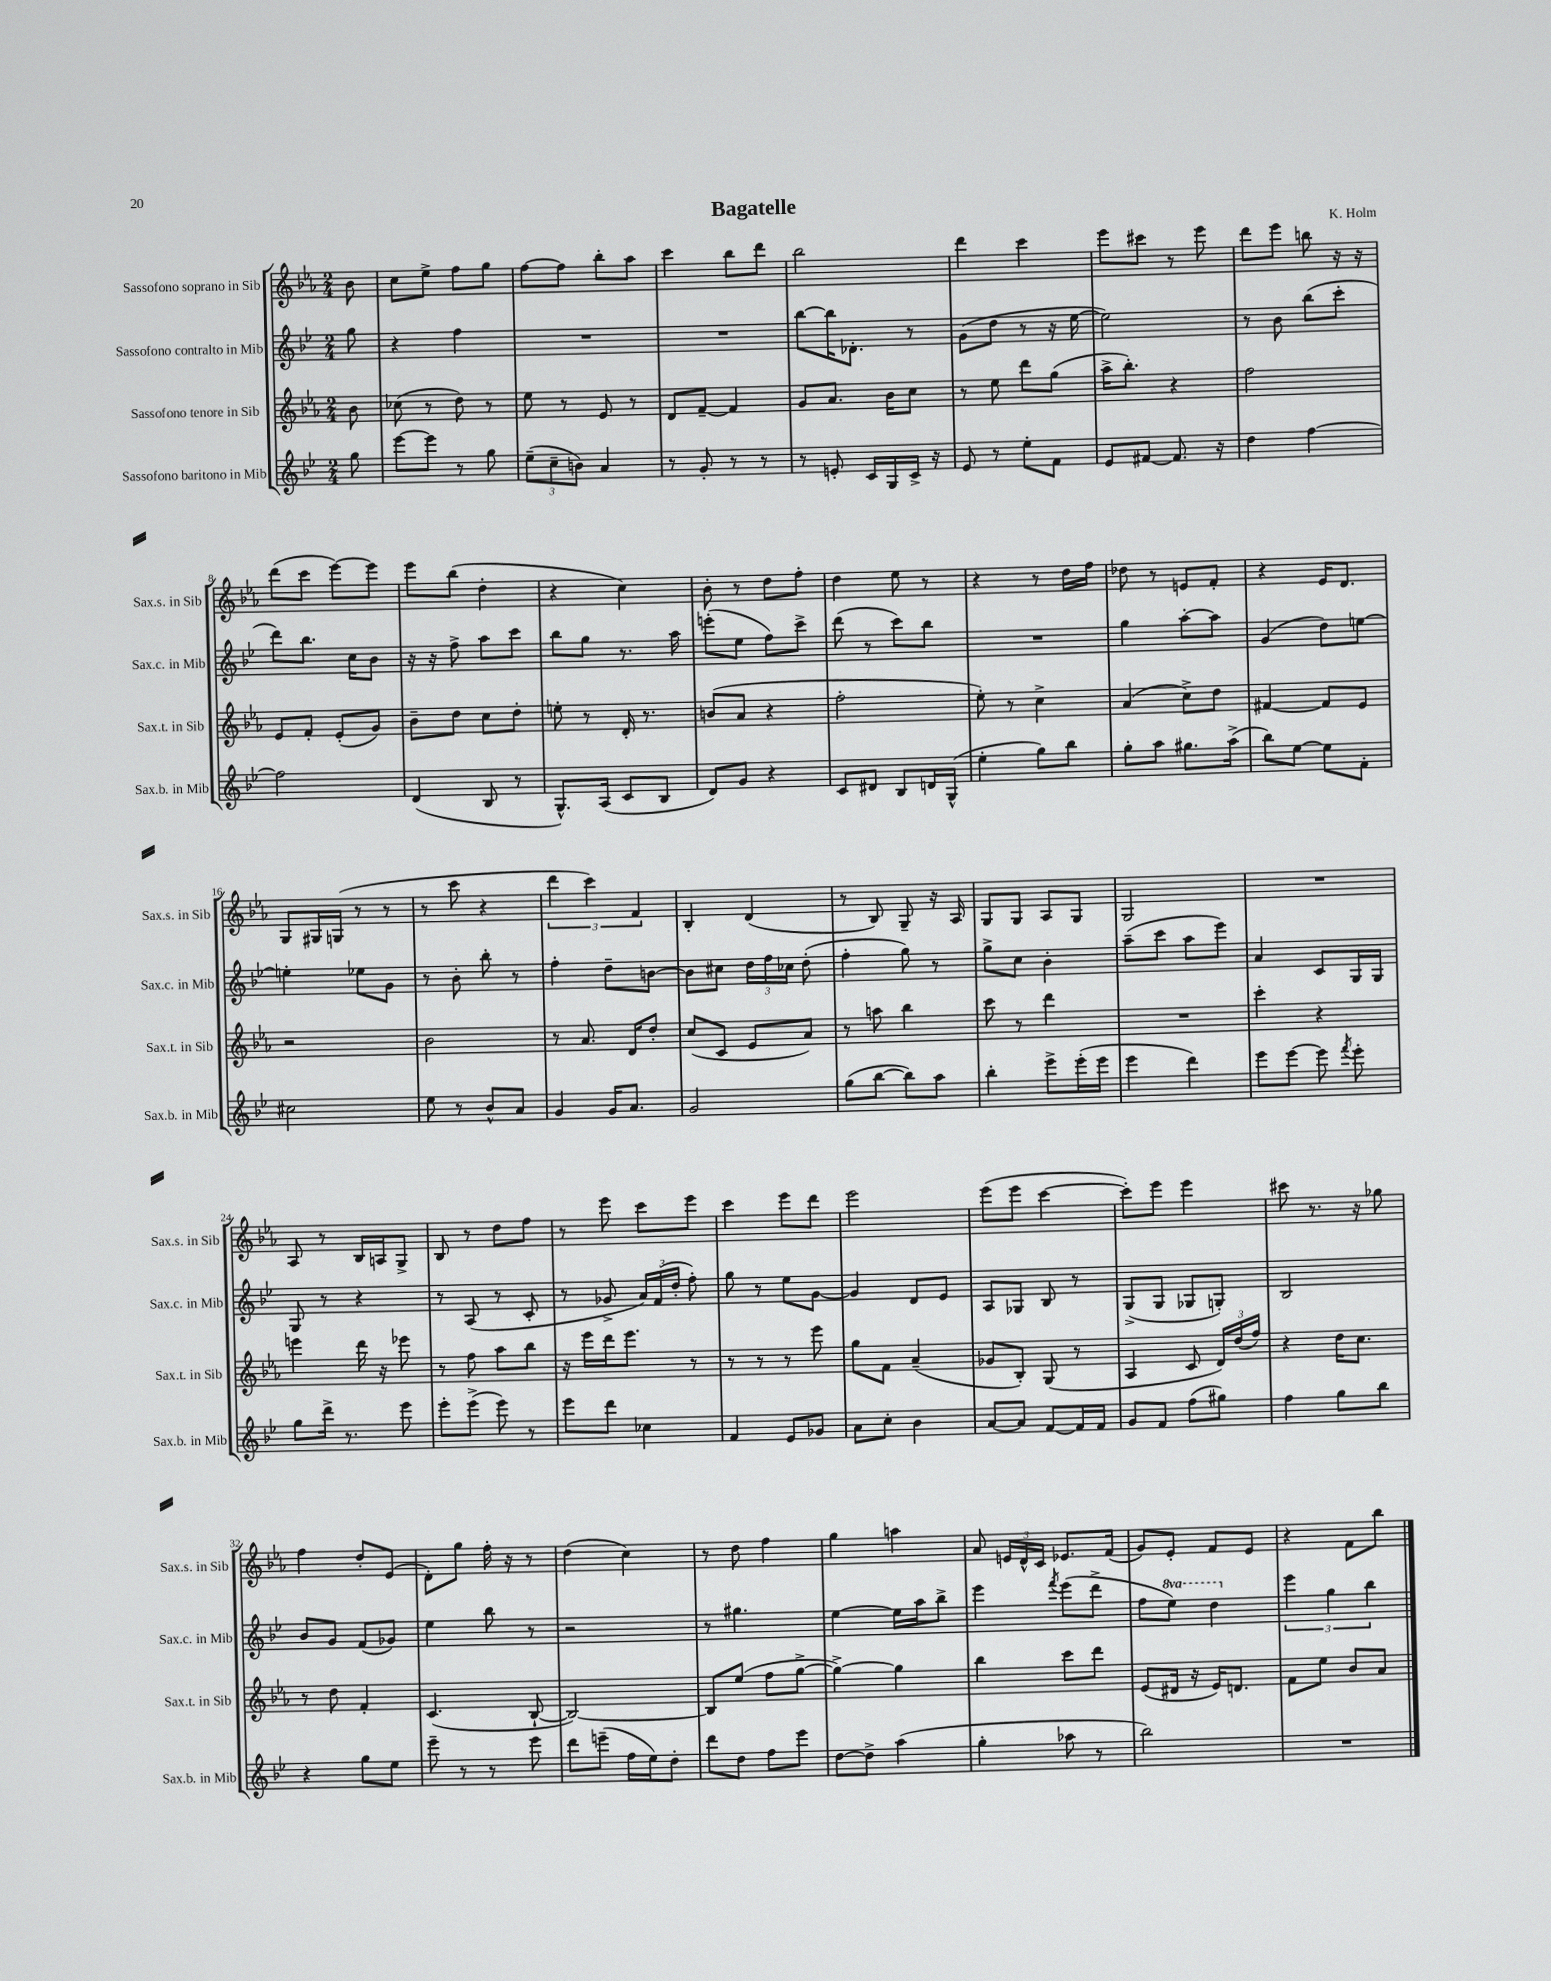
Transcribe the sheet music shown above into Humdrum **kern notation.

**kern	**kern	**kern	**kern
*part4	*part3	*part2	*part1
*staff4	*staff3	*staff2	*staff1
*I"Sassofono baritono in Mib	*I"Sassofono tenore in Sib	*I"Sassofono contralto in Mib	*I"Sassofono soprano in Sib
*I'Sax.b. in Mib	*I'Sax.t. in Sib	*I'Sax.c. in Mib	*I'Sax.s. in Sib
*clefG2	*clefG2	*clefG2	*clefG2
*k[b-e-]	*k[b-e-a-]	*k[b-e-]	*k[b-e-a-]
*M2/4	*M2/4	*M2/4	*M2/4
=	=	=	=
8gg\	8b-\	8gg\	8b-\
=1	=1	=1	=1
[8eee-\L	(8cc-X\	4r	8cc\L
8eee-\J]	8r	.	8ee-^\J
8r	8dd\)	4ff\	8ff\L
8gg\	8r	.	8gg\J
=2	=2	=2	=2
(12ee-~\L	8ee-\	2r	[8ff\L
12cc~\	.	.	.
.	8r	.	8ff\J]
12bn\J)	.	.	.
4a/	8e-/	.	8bb-'\L
.	8r	.	8aa-\J
=3	=3	=3	=3
8r	8d/L	2r	4ccc\
8g'/	[8f~/J	.	.
8r	4f/]	.	8bb-\L
8r	.	.	8ddd\J
=4	=4	=4	=4
8r	8g/L	[8bb-\L	2bb-\
8en'/	8.a-/J	16bb-\K]	.
.	.	8.d-X'\J	.
16c/LL	.	.	.
16G/	16b-\KL	.	.
16c^/JJ	8cc\J	8r	.
16r	.	.	.
=5	=5	=5	=5
8e-/	8r	(8g\L	4ddd\
8r	8ee-\	8dd\J	.
8ee-'\L	8ddd\L	8r	4ccc\
8f\J	(8gg\J	16r	.
.	.	[16ee-\	.
=6	=6	=6	=6
8e-/L	16aa-^\KL	2ee-\])	8eee-\L
.	8.bb-'\J)	.	.
[8f#X/J	.	.	8ccc#X\J
8.f#/]	4r	.	8r
.	.	.	8eee-\
16r	.	.	.
=7	=7	=7	=7
4dd\	2ff\	8r	8ddd\L
.	.	8b-\	8eee-\J
[4ff\	.	(8bb-\L	8bbn\
.	.	8ccc'\J	16r
.	.	.	16r
!!LO:LB:g=z
=8	=8	=8	=8
2ff\]	8e-/L	8ddd\L)	(8ddd\L
.	8f'/J	8.bb-\J	8ccc\J
.	(8e-'/L	.	[8eee-\L)
.	.	16cc\KL	.
.	8g/J)	8b-\J	8eee-\J]
=9	=9	=9	=9
(4d/	8b-~\L	16r	8eee-\L
.	.	16r	.
.	8dd\J	8ff^\	(8bb-\J
8B-/	8cc\L	8aa\L	4dd'\
8r	8dd'\J	8ccc\J	.
=10	=10	=10	=10
8.G^^/L)	8een'\	8bb-\L	4r
.	8r	8gg\J	.
(16A/Jk	.	.	.
8c/L	16d'/	8.r	4cc\)
.	8.r	.	.
8B-/J	.	.	.
.	.	16aa\	.
=11	=11	=11	=11
8d/L)	(8bn/L	(8eeen'\L	8b-'\
8g/J	8a-/J	8ee-\J	8r
4r	4r	8ff\L)	8dd\L
.	.	8ccc^\J	8ff'\J
=12	=12	=12	=12
8c/L	2ff'\	(8ddd\	4dd\
8d#X/J	.	8r	.
8B-/L	.	8ccc\L)	8ee-\
16dn/L	.	8bb-\J	8r
(16G^^/JJ	.	.	.
=13	=13	=13	=13
4ee-'\	8ee-'\)	2r	4r
.	8r	.	.
8gg\L)	4cc^\	.	8r
8bb-\J	.	.	16dd\LL
.	.	.	16ff\JJ
=14	=14	=14	=14
8gg'\L	(4a-/	4gg\	8dd-X\
8aa\J	.	.	8r
8.gg#X\L	8cc^\L)	[8aa'\L	8en/L
.	8dd\J	8aa\J]	8f'/J
(16aa^\Jk	.	.	.
=15	=15	=15	=15
8bb-\L)	[4f#X/	(4g/	4r
[8ee-\J	.	.	.
8ee-\L]	8f#/L]	8dd\L)	16e-/KL
.	.	.	8.d/J
8f'\J	8e-/J	[8een\J	.
!!LO:LB:g=z
=16	=16	=16	=16
2cc#X\	2r	4een'\]	8G/L
.	.	.	16G#X/L
.	.	.	(16Gn/JJ
.	.	8ee-X\L	8r
.	.	8g\J	8r
=17	=17	=17	=17
8ee-\	2b-\	8r	8r
8r	.	8b-'\	8ccc\
8b-^^/L	.	8bb-'\	4r
8a/J	.	8r	.
=18	=18	=18	=18
4g/	8r	4ff'\	6ddd\
.	8.a-/	.	.
.	.	.	6ccc\)
16g/KL	.	8dd~\L	.
8.a/J	16d/KL	.	.
.	.	.	6f/
.	8dd'/J	[8bn\J	.
=19	=19	=19	=19
2g/	(8cc/L	8b\L]	4B-'/
.	8c/J	8cc#X\J	.
.	8e-/L	24dd\LL	(4d/
.	.	24ff\	.
.	.	24cc-X\JJ	.
.	8a-/J)	(8dd'\	.
=20	=20	=20	=20
(8gg\L	8r	4ff'\	8r
[8bb-\J	8aan\	.	8B-/)
8bb-\L])	4bb-\	8gg\)	8G~/
8aa\J	.	8r	16r
.	.	.	16A-/
=21	=21	=21	=21
4bb-'\	8ccc\	8gg^\L	8G/L
.	8r	8cc\J	8G/J
8eee-^\L	4ddd\	4b-'\	8A-/L
(16eee-'\L	.	.	8G/J
16eee-\JJ	.	.	.
=22	=22	=22	=22
4eee-\	2r	(8aa~\L	2G/
.	.	8ccc\J	.
4ddd\)	.	8aa\L	.
.	.	8eee-\J)	.
=23	=23	=23	=23
8eee-\L	4ccc'\	4a/	2r
[8eee-\J	.	.	.
8eee-\]	4r	8c/L	.
8qfff/	.	.	.
8eee-'\	.	16G/L	.
.	.	16G/JJ	.
!!LO:LB:g=z
=24	=24	=24	=24
8gg\L	4eeen\	8G/	8A-/
16ddd^\Jk	.	8r	8r
8.r	.	.	.
.	16ddd\	4r	16B-/LL
.	16r	.	16An/J
8eee-\	8eee-X\	.	8G^/J
=25	=25	=25	=25
8eee-'\L	8r	8r	8B-/
(8eee-^\J	8ff\	(8A/	8r
8eee-\)	8aa-\L	8r	8dd\L
8r	8bb-\J	8c'/	8ff\J
=26	=26	=26	=26
8eee-\L	16r	8r	8r
.	16eee-\LL	.	.
8ddd\J	16ddd\J	8g-X^/	8eee-\
.	8.eee-\J	.	.
4cc-X\	.	24a/LL)	8ccc\L
.	.	(24f/	.
.	.	24dd'/JJ	.
.	8r	8ff'\)	8eee-\J
=27	=27	=27	=27
4f/	8r	8gg\	4ccc\
.	8r	8r	.
8e-/L	8r	8ee-\L	8eee-\L
8g-X/J	8eee-\	[8g\J	8ddd\J
=28	=28	=28	=28
8a\L	8gg\L	4g/]	2eee-\
8cc'\J	8f\J	.	.
4b-\	(4a-~/	8d/L	.
.	.	8e-/J	.
=29	=29	=29	=29
[8a/L	8g-X/L	8A/L	(8eee-\L
8a/J]	8B-'/J)	8G-X/J	8eee-\J
[8f/L	(8G/	8B-/	[4ccc\
16f/L]	8r	8r	.
16f/JJ	.	.	.
=30	=30	=30	=30
8g/L	4A-/	(8G^/L	8ccc'\L])
8f/J	.	8G/J	8eee-\J
(8ff\L	8c/	8G-X/L	4eee-\
8gg#X\J)	24d/LL)	8Gn'/J)	.
.	(24dd/	.	.
.	24ff/JJ)	.	.
=31	=31	=31	=31
4ff\	4r	2B-/	8ccc#X\
.	.	.	8.r
8gg\L	16dd\KL	.	.
.	8.cc\J	.	16r
8bb-\J	.	.	8gg-X\
!!LO:LB:g=z
=32	=32	=32	=32
4r	8r	8b-/L	4ff\
.	8dd\	8g/J	.
8gg\L	4f'/	(8f/L	8dd'/L
8ee-\J	.	8g-X/J)	(8e-/J
=33	=33	=33	=33
8eee-~\	(4.c/	4ee-\	8d'\L)
8r	.	.	8gg\J
8r	.	8bb-\	16ff'\
.	.	.	16r
8eee-\	[8B-`/	8r	8r
=34	=34	=34	=34
8ddd\L	2B-/_)	2r	(4dd\
(8eeen~\J	.	.	.
16ff\LL	.	.	4cc\)
16ee-\J)	.	.	.
8dd'\J	.	.	.
=35	=35	=35	=35
8ddd\L	8B-/L]	8r	8r
8dd\J	(8ee-/J	4.gg#X\	8dd\
8ff\L	8ff\L	.	4ff\
8eee-\J	[8gg^\J	.	.
=36	=36	=36	=36
[8dd\L	4gg^\_)	[4ee-\	4gg\
8dd^\J]	.	.	.
(4aa\	4gg\]	16ee-\LL]	4aan\
.	.	16aa\J	.
.	.	8bb-^\J	.
=37	=37	=37	=37
4gg'\	4bb-\	4eee-\	8a-/
.	.	.	24en/LL
.	.	.	24d^^/
.	.	.	24c/JJ
.	.	8qfff/	.
8aa-X\	8ccc\L	(8eee-\L	8.e-X/L
8r	8ddd\J	8ddd^\J	.
.	.	.	(16f/Jk
=38	=38	=38	=38
2bb-\)	(8e-/L	8ff\L	8g/L)
*	*	*8va	*
.	16d#X/Jk	8eee-\J)	8e-'/J
.	16r	.	.
.	16e-/KL)	4ddd\	8f/L
.	8.dn/J	.	.
.	.	.	8e-/J
=39	=39	=39	=39
*	*	*X8va	*
2r	8f\L	6eee-\	4r
.	8ee-\J	.	.
.	.	6gg\	.
.	8b-/L	.	8f\L
.	.	6bb-\	.
.	8a-/J	.	8bb-\J
==	==	==	==
*-	*-	*-	*-
